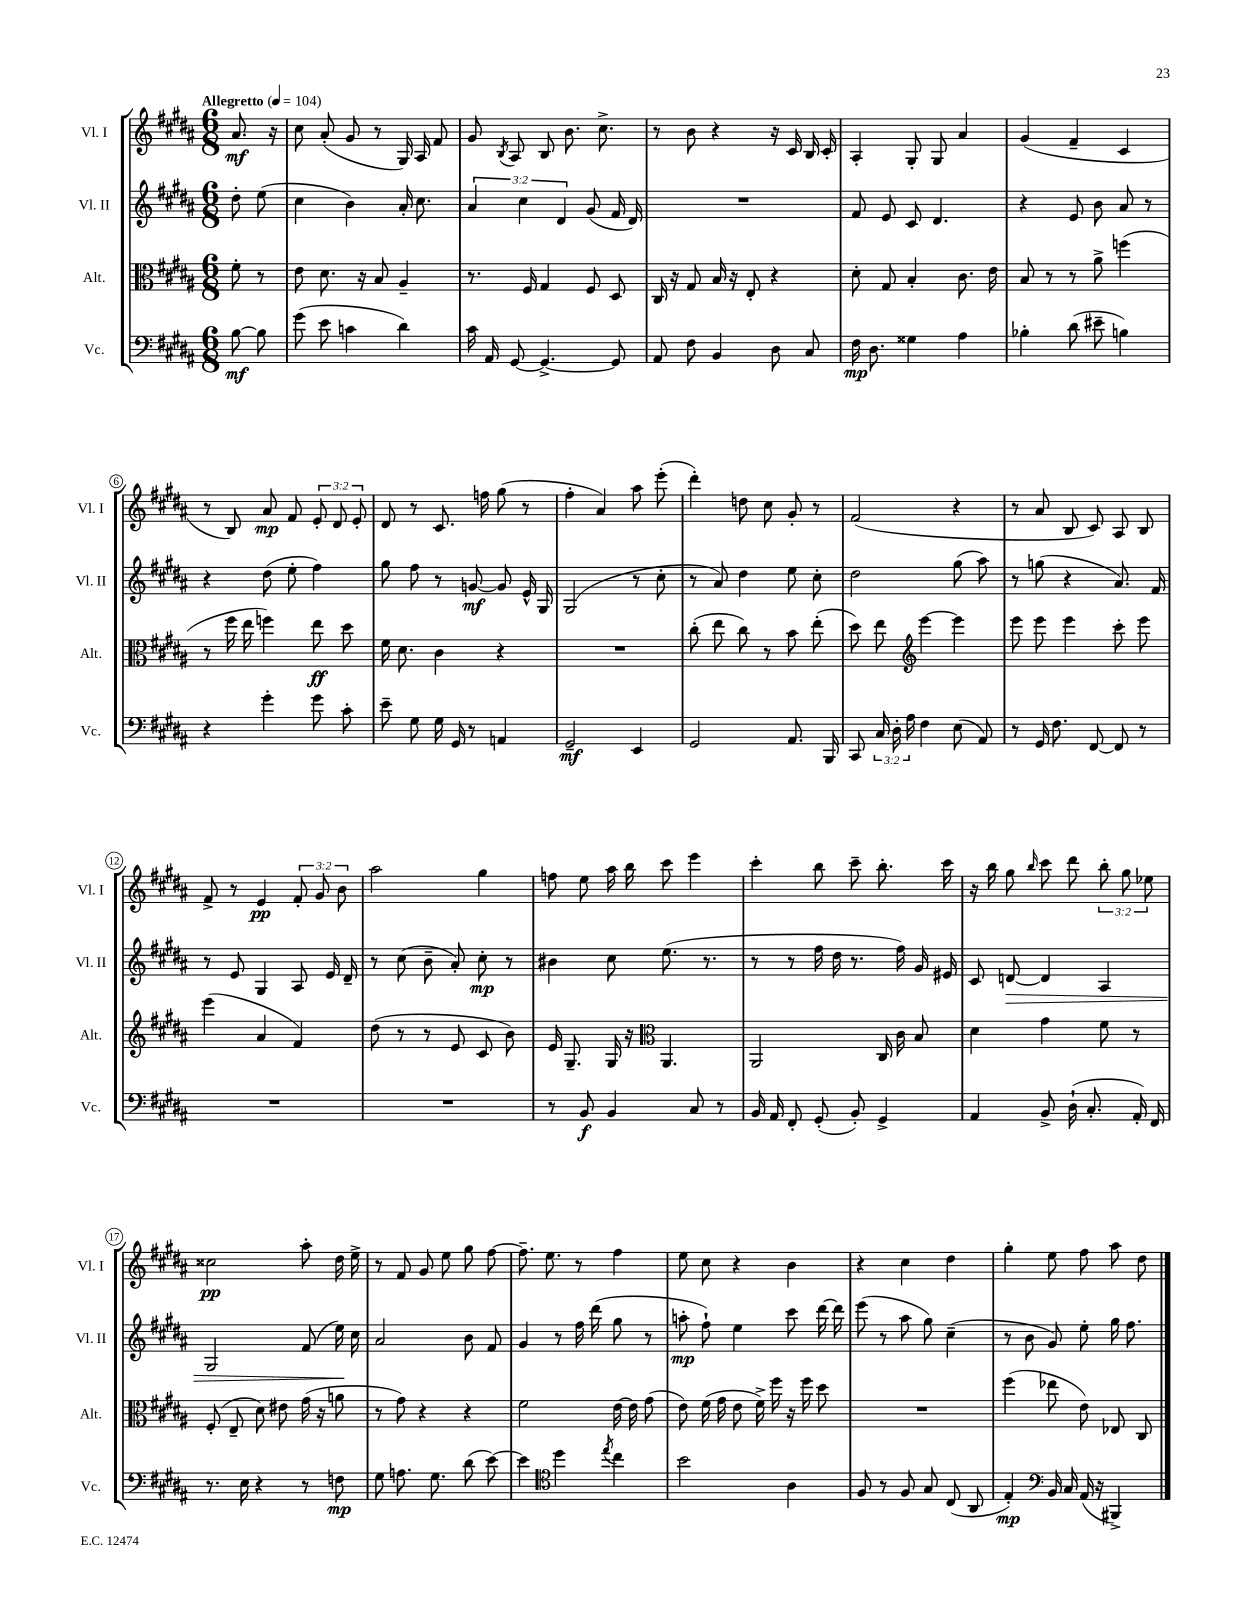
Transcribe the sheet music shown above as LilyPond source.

<<
\new StaffGroup <<
\new Staff = "s0" \with { instrumentName = "Vl. I" shortInstrumentName = "Vl. I" } {
    \clef treble \key b \major \numericTimeSignature \time 6/8 \override Staff.TupletNumber.text = #tuplet-number::calc-fraction-text \partial 4 \tempo "Allegretto" 4 = 104
    \autoBeamOff ais'8.\mf r16 |
    cis''8 ais'8-.( gis'8 r8 gis16) ais16 fis'8 |
    gis'8 \acciaccatura { b8 } ais8 b8 b'8. cis''8.-> |
    r8 b'8 r4 r16 cis'16 b16 cis'16-. |
    ais4-. gis8-. gis8 ais'4 |
    gis'4( fis'4-- cis'4 |
    r8 b8) ais'8\mp fis'8 \tuplet 3/2 { e'8-. dis'8 e'8-. } |
    dis'8 r8 cis'8. f''16 gis''8( r8 |
    fis''4-. ais'4) ais''8 e'''8-.( |
    dis'''4-.) d''8 cis''8 gis'8-. r8 |
    fis'2( r4 |
    r8 ais'8 b8 cis'8) ais8 b8 |
    fis'8-> r8 e'4\pp \tuplet 3/2 { fis'8-. gis'8 b'8 } |
    ais''2 gis''4 |
    f''8 e''8 ais''16 b''16 cis'''8 e'''4 |
    cis'''4-. b''8 cis'''8-- b''8.-. cis'''16 |
    r16 b''16 gis''8 \grace { b''16 } cis'''8 dis'''8 \tuplet 3/2 { b''8-. gis''8 ees''8 } |
    cisis''2\pp ais''8-. dis''16 e''16-> |
    r8 fis'8 gis'8 e''8 gis''8 fis''8~ |
    fis''8.-- e''8. r8 fis''4 |
    e''8 cis''8 r4 b'4 |
    r4 cis''4 dis''4 |
    gis''4-. e''8 fis''8 ais''8 dis''8 \bar "|." |
}
\new Staff = "s1" \with { instrumentName = "Vl. II" shortInstrumentName = "Vl. II" } {
    \clef treble \key b \major \numericTimeSignature \time 6/8 \override Staff.TupletNumber.text = #tuplet-number::calc-fraction-text \partial 4
    \autoBeamOff dis''8-. e''8( |
    cis''4 b'4) ais'16-. cis''8. |
    \tuplet 3/2 { ais'4 cis''4 dis'4 } gis'8( fis'16 dis'16) |
    R2. |
    fis'8 e'8 cis'8 dis'4. |
    r4 e'8 b'8 ais'8 r8 |
    r4 dis''8( e''8-. fis''4) |
    gis''8 fis''8 r8 g'8~\mf g'8 e'16-^ gis16 |
    gis2( r8 cis''8-. |
    r8 ais'8) dis''4 e''8 cis''8-. |
    dis''2 gis''8( ais''8) |
    r8 g''8( r4 ais'8.) fis'16 |
    r8 e'8 gis4 ais8 e'16 dis'16-- |
    r8 cis''8( b'8-- ais'8-.) cis''8-.\mp r8 |
    bis'4 cis''8 e''8.( r8. |
    r8 r8 fis''16 dis''16 r8. fis''16) gis'16 eis'16 |
    cis'8 d'8~\> d'4 ais4 |
    gis2 fis'8( e''16\!) cis''16 |
    ais'2 b'8 fis'8 |
    gis'4 r8 fis''16 dis'''16( gis''8 r8 |
    a''8-.\mp fis''8-!) e''4 cis'''8 dis'''16~ dis'''16 |
    e'''8( r8 ais''8 gis''8) cis''4--( |
    r8 b'8 gis'8) e''8-. gis''16 fis''8. \bar "|." |
}
\new Staff = "s2" \with { instrumentName = "Alt." shortInstrumentName = "Alt." } {
    \clef alto \key b \major \numericTimeSignature \time 6/8 \partial 4
    \autoBeamOff fis'8-. r8 |
    e'8 dis'8. r16 b8 ais4-- |
    r8. fis16 gis4 fis8 dis8 |
    cis16 r16 gis8 b16 r16 e8-. r4 |
    dis'8-. gis8 b4-. cis'8. e'16 |
    b8 r8 r8 ais'8-> f''4( |
    r8 fis''16 e''16 f''4) e''8\ff dis''8 |
    fis'16 dis'8. cis'4 r4 |
    R2. |
    cis''8-.( e''8 cis''8) r8 b'8 e''8-.( |
    dis''8) e''8 \clef treble e'''4~ e'''4 |
    e'''8 e'''8 e'''4 cis'''8-. e'''8 |
    e'''4( ais'4 fis'4) |
    dis''8( r8 r8 e'8 cis'8 b'8) |
    e'16 gis8.-- gis16 r16 \clef alto ais,4. |
    ais,2 cis16 cis'16 b8 |
    dis'4 gis'4 fis'8 r8 |
    fis8-.( e8-- dis'8) eis'8 gis'16( r16 a'8 |
    r8 gis'8) r4 r4 |
    fis'2 e'16~ e'16 gis'8( |
    e'8) fis'16( gis'16 e'8 fis'16->) fis''16 r16 fis''16 dis''8 |
    R2. |
    fis''4( ees''8 e'8) ees8 cis8 \bar "|." |
}
\new Staff = "s3" \with { instrumentName = "Vc." shortInstrumentName = "Vc." } {
    \clef bass \key b \major \numericTimeSignature \time 6/8 \override Staff.TupletNumber.text = #tuplet-number::calc-fraction-text \partial 4
    \autoBeamOff b8~\mf b8 |
    gis'8( e'8 c'4 dis'4) |
    cis'16 ais,16 gis,8~ gis,4.~-> gis,8 |
    ais,8 fis8 b,4 dis8 cis8 |
    fis16\mp dis8. gisis4 ais4 |
    bes4-. dis'8( eis'8-- b4) |
    r4 gis'4-. gis'8 cis'8-. |
    e'8-- gis8 gis16 gis,16 r8 a,4 |
    gis,2--\mf e,4 |
    gis,2 ais,8. b,,16 |
    cis,8 \tuplet 3/2 { cis16 dis16-. ais16 } fis4 e8( ais,8) |
    r8 gis,16 fis8. fis,8~ fis,8 r8 |
    R2. |
    R2. |
    r8 b,8\f b,4 cis8 r8 |
    b,16 ais,16 fis,8-. gis,8-.( b,8-.) gis,4-> |
    ais,4 b,8-> dis16-!( cis8.-. ais,16-.) fis,16 |
    r8. e16 r4 r8 f8\mp |
    gis8 a8. gis8. dis'8( e'8~) |
    e'4 \clef tenor dis''4 \acciaccatura { e''8 } cis''4 |
    b'2 ais4 |
    fis8 r8 fis8 gis8 cis8( ais,8 |
    e4-.\mp) \clef bass b,16 cis16 ais,16( r16 bis,,4->) \bar "|." |
}
>>
>>
\layout { \context { \Score \override BarNumber.stencil = #(make-stencil-circler 0.1 0.3 ly:text-interface::print) } }
